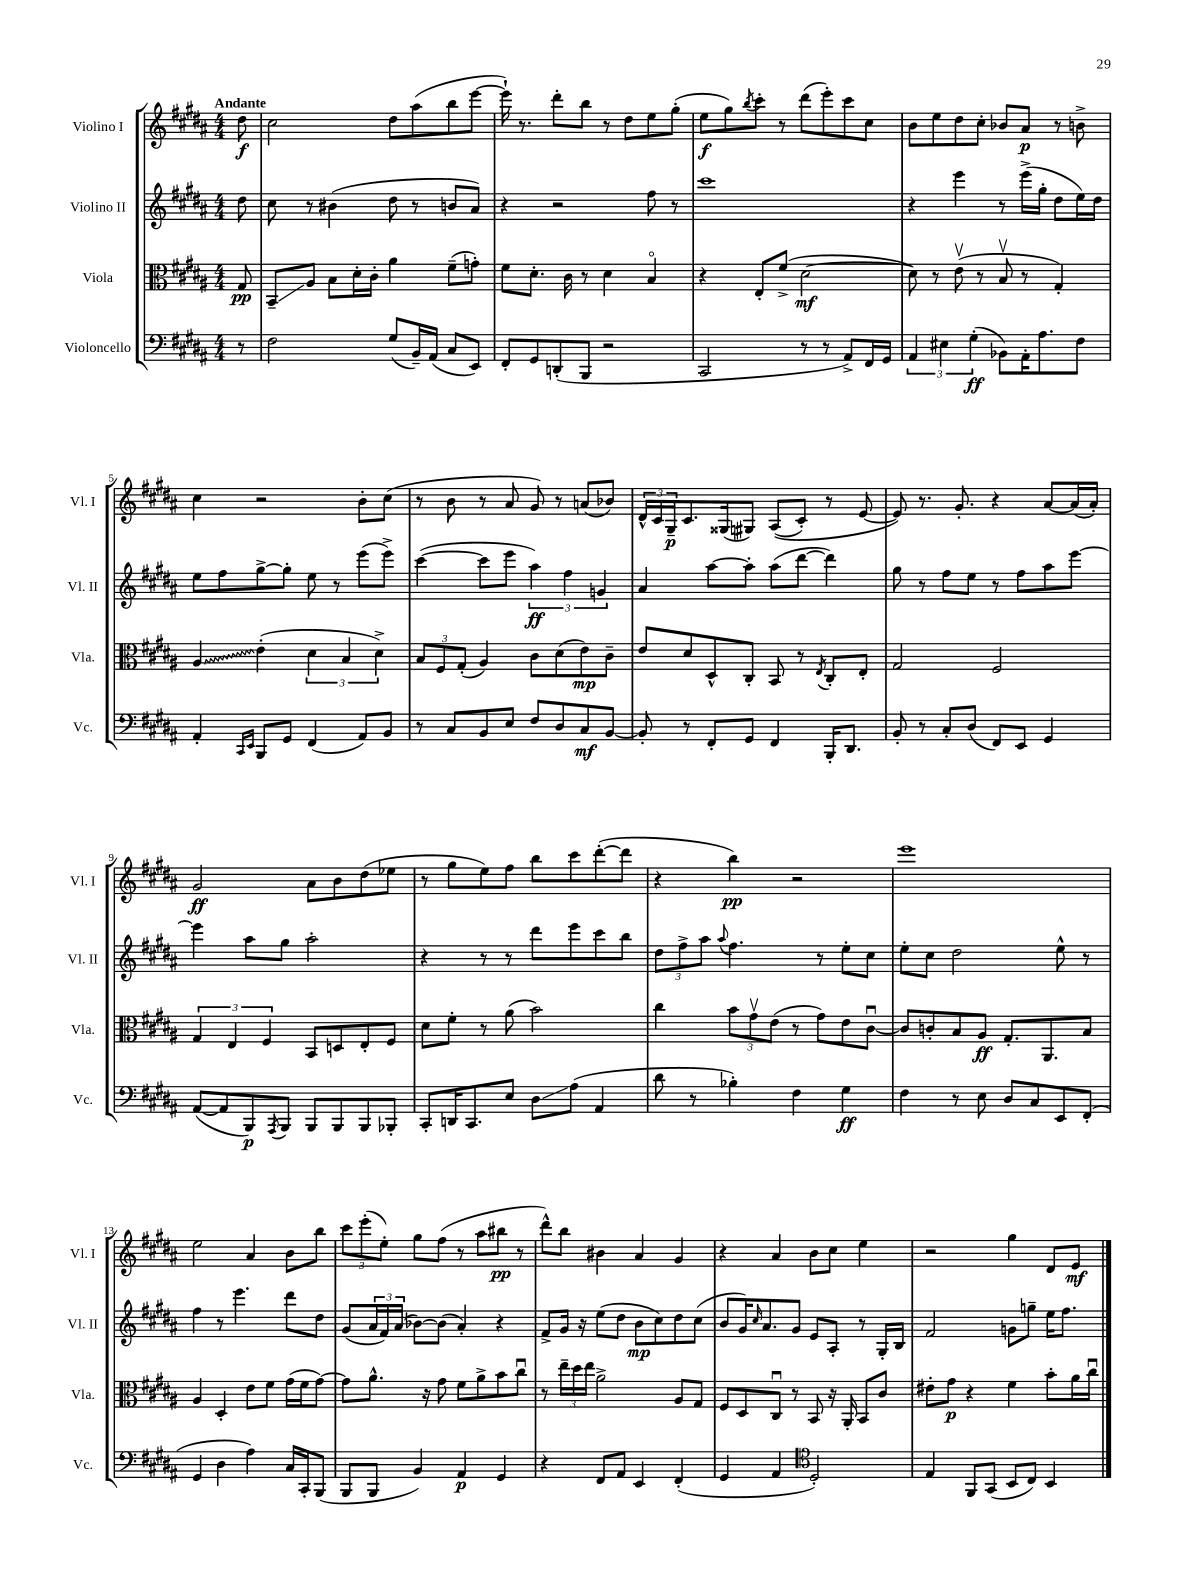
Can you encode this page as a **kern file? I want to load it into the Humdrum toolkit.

**kern	**kern	**kern	**kern
*staff4	*staff3	*staff2	*staff1
*clefF4	*clefC3	*clefG2	*clefG2
*k[f#c#g#d#a#]	*k[f#c#g#d#a#]	*k[f#c#g#d#a#]	*k[f#c#g#d#a#]
*M4/4	*M4/4	*M4/4	*M4/4
8r	8G#	8dd#	8dd#
=	=	=	=
2F#	8BB~	8cc#	2cc#
.	8A#	8r	.
.	8B	(4b#	.
.	16d#'	.	.
.	16c#'	.	.
(8G#	4a#	8dd#	8dd#
16BB~)	.	8r	(8aa#
(16AA#	.	.	.
8C#	(8f#~	8b	8bb
8EE)	8g')	8a#)	[8eee
=	=	=	=
8FF#'	8f#	4r	16eee`])
.	.	.	8.r
8GG#	8.d#'	.	.
(8DD'	.	2r	8ddd#'
.	16c#	.	.
8BBB	8r	.	8bb
2r	4d#	.	8r
.	.	.	8dd#
.	4Bo	8ff#	8ee
.	.	8r	(8gg#'
=	=	=	=
2CC#	4r	1ccc#	8ee
.	.	.	8gg#)
.	.	.	8qbb
.	8E'	.	8ccc#'
.	(8f#^	.	8r
8r	[2d#	.	(8ddd#
8r	.	.	8eee')
8AA#^)	.	.	8ccc#
16FF#	.	.	8cc#
16GG#	.	.	.
=	=	=	=
6AA#	8d#])	4r	8b
.	8r	.	8ee
6E#	.	.	.
.	(8ev	4eee	8dd#
(6G#'	.	.	.
.	8r	.	8cc#'
8BB-)	8Bv	8r	8b-
16AA#'	8r	(16eee^	8a#
8.A#	.	16gg#'	.
.	4G#')	8dd#	8r
8F#	.	16ee)	8b^
.	.	16dd#	.
=	=	=	=
4AA#'	4A#	8ee	4cc#
.	.	8ff#	.
16qqCC#	.	.	.
16qqEE	.	.	.
8BBB	(4e'	[8gg#^	2r
8GG#	.	8gg#']	.
(4FF#	6d#	8ee	.
.	.	8r	.
.	6B	.	.
8AA#)	.	(8eee	8b'
.	6d#^)	.	.
8BB	.	8eee^)	(8cc#
=	=	=	=
8r	12B	([4ccc#	8r
.	12F#	.	.
8C#	.	.	8b
.	(12G#'	.	.
8BB	4A#)	8ccc#]	8r
8E	.	8eee	8a#
8F#	8c#	6aa#)	8g#)
8D#	(8d#	.	8r
.	.	6ff#	.
8C#	8e)	.	(8a
.	.	6g	.
[8BB	8c#~	.	8b-)
=	=	=	=
8BB']	8e	4a#	24d#^^
.	.	.	24c#
.	.	.	24G#~
8r	8d#	.	8.c#
8FF#'	8D#^^	[8aa#	.
.	.	.	(16G##
8GG#	8C#'	8aa#']	8G#)
4FF#	8BB	(8aa#	&((8A#
.	8r	[8ddd#	8c#')
.	8qE	.	.
16BBB'	8C#'	4ddd#])	8r
8.DD#	.	.	.
.	8E'	.	[8e
=	=	=	=
8BB'	2G#	8gg#	8e]&)
8r	.	8r	8.r
8C#'	.	8ff#	.
.	.	.	8.g#'
(8D#	.	8ee	.
8FF#)	2F#	8r	4r
8EE	.	8ff#	.
4GG#	.	8aa#	[8a#
.	.	[8eee	(16a#]
.	.	.	16a#')
=	=	=	=
([8AA#	6G#	4eee]	2g#
8AA#]	.	.	.
.	6E	.	.
8BBB)	.	8aa#	.
.	6F#	.	.
8qAAA#	.	.	.
8BBB	.	8gg#	.
8BBB	8BB	2aa#'	8a#
8BBB	8D	.	8b
8BBB	8E'	.	(8dd#
8BBB-'	8F#	.	8ee-
=	=	=	=
8CC#'	8d#	4r	8r
16DD	8f#'	.	8gg#
8.CC#	.	.	.
.	8r	8r	8ee)
8E	(8a#	8r	8ff#
8D#	2b)	8ddd#	8bb
(8A#	.	8eee	8ccc#
4AA#	.	8ccc#	([8ddd#'
.	.	8bb	8ddd#]
=	=	=	=
8d#	4cc#	12dd#	4r
.	.	12ff#^	.
8r	.	.	.
.	.	12aa#	.
.	.	8qqaa#	.
4B-')	12b	4.ff#	4bb)
.	12g#v	.	.
.	(12e	.	.
4F#	8r	.	2r
.	8g#)	8r	.
4G#	8e	8ee'	.
.	[8c#u	8cc#	.
=	=	=	=
4F#	8c#]	8ee'	1eee
.	8c'	8cc#	.
8r	8B	2dd#	.
8E	8A#	.	.
8D#	8.G#'	.	.
8C#	.	.	.
.	8.AA#	.	.
8EE	.	8ee^^	.
(8FF#'	8B	8r	.
=	=	=	=
4GG#	4A#	4ff#	2ee
4D#	4D#'	8r	.
.	.	4.eee	.
4A#)	8e	.	4a#
.	8f#	.	.
16C#	(16g#	8ddd#	8b
16CC#'	16f#	.	.
(8BBB	[8g#)	8dd#	8bb
=	=	=	=
8BBB	8g#]	(8g#	12ccc#
.	.	.	(12eee'
8BBB	8.a#^^	24a#	.
.	.	24f#)	12ee')
.	.	(24a#	.
4BB)	.	[8b-)	8gg#
.	16r	.	.
.	8g#	(8b-]	(8ff#
4AA#	8f#	4a#')	8r
.	8a#^	.	8aa#
4GG#	8b	4r	8bb#
.	8cc#u	.	8r
=	=	=	=
4r	8r	8f#^	8ddd#^^)
.	24ee~	16g#	8bb
.	24dd#	.	.
.	.	16r	.
.	24ee	.	.
8FF#	2a#^	(8ee	4b#
8AA#	.	8dd#	.
4EE	.	8b	4a#
.	.	8cc#)	.
(4FF#'	8A#	8dd#	4g#
.	8G#	(8cc#	.
=	=	=	=
4GG#	8F#	8b	4r
.	8D#	16g#)	.
.	.	16qqcc#	.
.	.	8.a#	.
4AA#	8C#u	.	4a#
.	8r	8g#	.
*clefC4	*	*	*
2D#')	8BB	8e	8b
.	16r	8A#'	8cc#
.	16AA#'	.	.
.	8BB	8r	4ee
.	8c#	16G#'	.
.	.	16B	.
=	=	=	=
4E	8e#'	2f#	2r
.	8g#	.	.
8FF#	4r	.	.
(8GG#	.	.	.
8BB	4f#	8g	4gg#
8C#)	.	8gg~	.
4BB	8b'	16ee	8d#
.	.	8.ff#	.
.	16a#	.	8e
.	16cc#u	.	.
==	==	==	==
*-	*-	*-	*-
